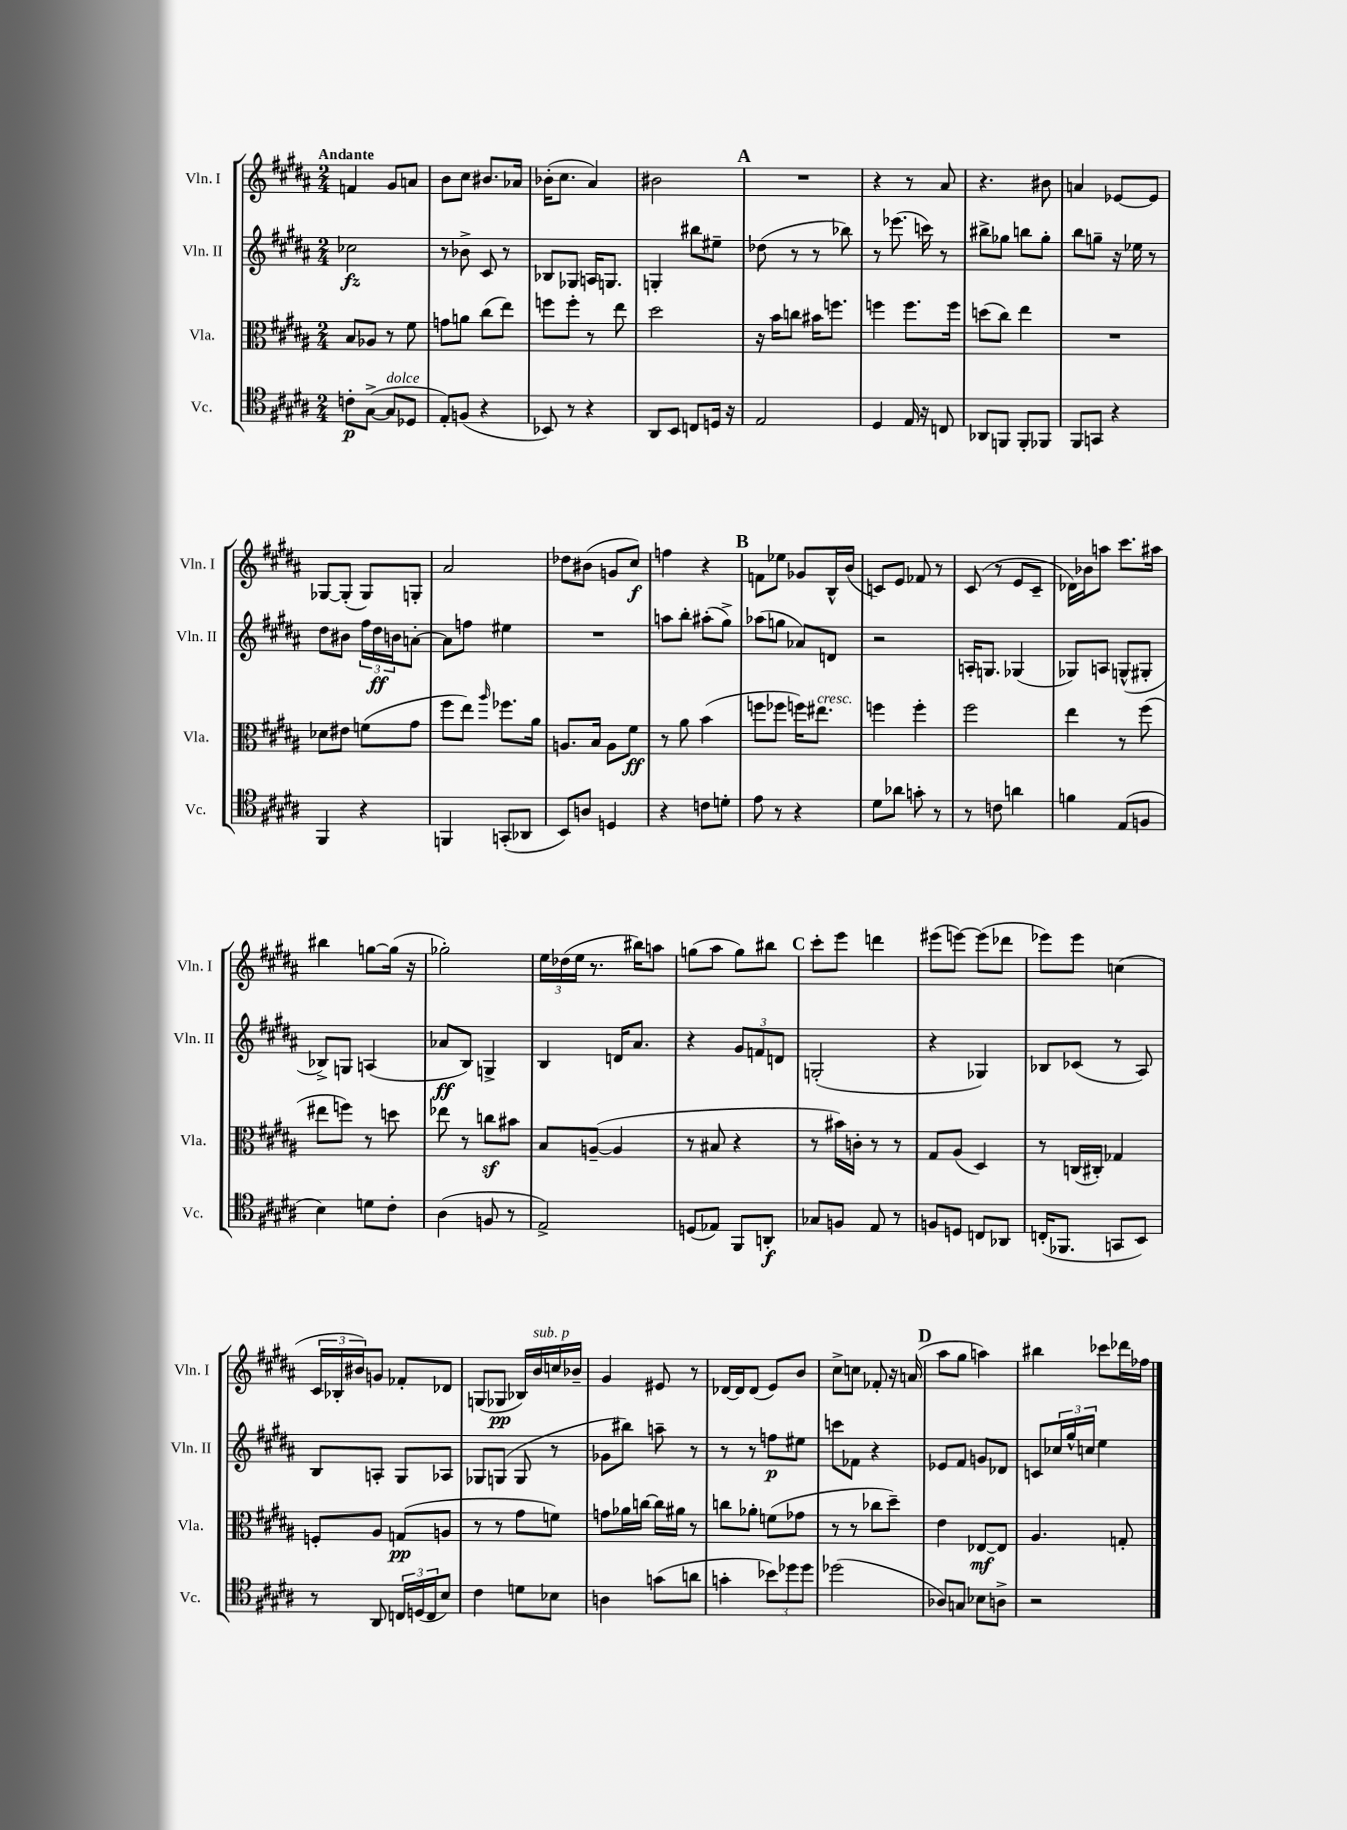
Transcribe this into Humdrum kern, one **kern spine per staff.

**kern	**kern	**kern	**kern
*staff4	*staff3	*staff2	*staff1
*clefC4	*clefC3	*clefG2	*clefG2
*k[f#c#g#d#a#]	*k[f#c#g#d#a#]	*k[f#c#g#d#a#]	*k[f#c#g#d#a#]
*M2/4	*M2/4	*M2/4	*M2/4
8c'\L	8B/L	2cc-\	4f/
([8G#^\J	8A-/J	.	.
8G#/]L	8r	.	8g#/L
8D-/J	8f#\	.	8a/J
=	=	=	=
8E'/L)	8g\L	8r	8b\L
(8F/J	8a\J	8b-^\	8cc#\J
4r	(8cc#\L	8c#/	8.b#/L
.	8ee\J)	8r	.
.	.	.	16a-/Jk
=	=	=	=
8BB-/)	8ff\L	8B-/L	(16b-'\LK
.	.	.	8.cc#\J
8r	8ff'\J	8G-/J	.
4r	8r	16A/LK	4a#/)
.	.	8.G/J	.
.	8ee\	.	.
=	=	=	=
8AA#/L	2dd#\	4G'/	2b#\
8BB/J	.	.	.
8C/L	.	8bb#\L	.
16D/Jk	.	8ee#~\J	.
16r	.	.	.
=	=	=	=
2E/	16r	(8dd-\	2r
.	16b\LK	.	.
.	8cc\J	8r	.
.	16b#\LK	8r	.
.	8.ff\J	.	.
.	.	8bb-\)	.
=	=	=	=
4D#/	4ff\	8r	4r
.	.	(8.eee-\	.
16E/	8.ff\L	.	8r
16r	.	16ccc\)	.
8C/	.	8r	8a#/
.	16ff\Jk	.	.
=	=	=	=
8AA-/L	(8dd\L	8bb#^\L	4.r
8FF/J	8cc#\J)	8gg-\J	.
8FF'/L	4ee\	8bb\L	.
8FF-/J	.	8gg-'\J	8b#\
=	=	=	=
8FF#/L	2r	8bb\L	4a/
8GG/J	.	8gg~\J	.
4r	.	16r	[8e-/L
.	.	16ee-\	.
.	.	8r	8e-/]J
=	=	=	=
4FF#/	8d-\L	8dd#\L	[8G-/L
.	8e#\J	8b#\J	(8G-'/]J
4r	(8f\L	24ff#\LL	8G-/L)
.	.	24dd#\	.
.	.	24b\J	.
.	8g#\J	[8a'\J	8G'/J
=	=	=	=
4FF/	8ff#\L	8a\]L	2a#/
.	8ee\J)	8ff\J	.
.	16qqaa#/	.	.
(8GG'/L	8.ff-\L	4ee#\	.
8AA-/J	.	.	.
.	16a#\Jk	.	.
=	=	=	=
8BB/L)	8.A/L	2r	8dd-\L
8A/J	.	.	(8b#\J
.	16B/Jk	.	.
4D/	8A\L	.	8g/L
.	8f#\J	.	8cc#/J)
=	=	=	=
4r	8r	8aa\L	4ff\
.	8a#\	8bb'\J	.
8c\L	(4b\	(8aa#'\L	4r
8d'\J	.	8gg#^\J)	.
=	=	=	=
8e\	8ff\L	(8aa-\L	8f\L
8r	8ff-\J	8gg\J	8ee-\J
4r	16ff\LK)	8a-/L)	8g-/L
.	8.ee#\J	.	.
.	.	8d/J	16B^^/L
.	.	.	(16b/JJ
=	=	=	=
8d#\L	4ff\	2r	8c/L)
8a-\J	.	.	8e/J
8g'\	4ff'\	.	8f-/
8r	.	.	8r
=	=	=	=
8r	2ff#\	16A'/LK	(8c#/
.	.	8.G/J	.
8c\	.	.	8r
4a\	.	(4G-/	8e/L
.	.	.	8c#~/J
=	=	=	=
4f\	4ee\	8G-/L)	16d-\LL)
.	.	.	16b-\J
.	.	8A/J	8aa\J
(8E/L	8r	(8G^^/L	8.ccc#\L
8F/J	(8ff#\	8G#'/J	.
.	.	.	16aa#\Jk
=	=	=	=
4B\)	8ee#\L	8B-^/L)	4bb#\
.	8ff\J)	8G/J	.
8d\L	8r	(4A/	[8gg\L
8c#'\J	8dd\	.	(16gg\]Jk
.	.	.	16r
=	=	=	=
(4A#\	8ee-\	8a-/L	2gg-'\)
.	8r	8B/J)	.
8F/	8cc\L	4G^/	.
8r	8b#\J	.	.
=	=	=	=
2E^/)	8B/L	4B/	24ee\LL
.	.	.	(24dd-\
.	.	.	24ee\JJ
.	([8A~/J	.	8.r
.	4A/]	16d/LK	.
.	.	8.a#/J	16bb#\LK)
.	.	.	8aa\J
=	=	=	=
(8D/L	8r	4r	(8gg\L
8E-/J)	8B#/	.	8aa#\J
8FF#/L	4r	12g#/L	8gg\L)
.	.	12f/	.
8AA'/J	.	.	8bb#\J
.	.	12d/J	.
=	=	=	=
8G-/L	8r	(2G'/	8ccc#'\L
8F/J	16b#\LL)	.	8eee\J
.	16c'\JJ	.	.
8E/	8r	.	4ddd\
8r	8r	.	.
=	=	=	=
8F/L	8G#/L	4r	(8eee#\L
8D/J	(8A#/J	.	[8eee\J)
8C/L	4D#/)	4G-/)	(8eee\]L
8AA-/J	.	.	8ddd-\J
=	=	=	=
(16C'/LK	8r	8B-/L	8eee-\L)
8.FF-/J	.	.	.
.	(16C/LL	(8c-/J	8eee-\J
.	16C#'/JJ)	.	.
8GG/L	4G-/	8r	(4cc\
8BB/J)	.	8A#/)	.
=	=	=	=
8r	8F'/L	8B/L	24c#/LL
.	.	.	24B-'/
.	.	.	24b#/J)
8AA#/	8A#/J	8A'/J	8g/J
24C/LL	(8G/L	8G#/L	8f-'/L
(24D/	.	.	.
24C/J	.	.	.
8B/J)	8A/J	8A-/J	8d-/J
=	=	=	=
4c#\	8r	8G-/L	(8G/L
.	8r	(8G/J	8G-/J
8d\L	8g#\L	8G/	16B-/LL)
.	.	.	16b/
8B-\J	8f\J)	8r	16cc/
.	.	.	16b-~/JJ
=	=	=	=
4A\	8g\L	8g-\L	4g#/
.	16a-\L	8bb#\J)	.
.	[16cc\JJ	.	.
(8g\L	16cc\]LL	8aa~\	8e#/
.	16a#\JJ	.	.
8a\J	8r	8r	8r
=	=	=	=
4g'\	8cc\L	8r	[16d-/LL
.	.	.	16d-/]J
.	8a-'\J	8r	(8d-/J
12b-\L)	(8f\L	8ff\L	8e/L)
12dd-\	.	.	.
.	8g-\J	8ee#\J	8b/J
12dd-\J	.	.	.
=	=	=	=
(2dd-\	8r	8ccc\L	8cc#^\L
.	8r	8f-\J	8cc\J
.	8cc-\L	4r	8f-'/
.	8dd#~\J)	.	16r
.	.	.	(16a/
=	=	=	=
8A-/L)	4e\	8e-/L	8aa#\L
8G/J	.	8f#/J	8gg#\J
8B-\L	[8E-/L	8g/L	4aa\)
8A^\J	8E-/]J	8d-/J	.
=	=	=	=
2r	4.A#/	8c/L	4bb#\
.	.	24cc-/L	.
.	.	24gg#^^/	.
.	.	24cc/JJ	.
.	.	4ee\	8ccc-\L
.	8G'/	.	16ddd-\L
.	.	.	16ff-\JJ
==	==	==	==
*-	*-	*-	*-
